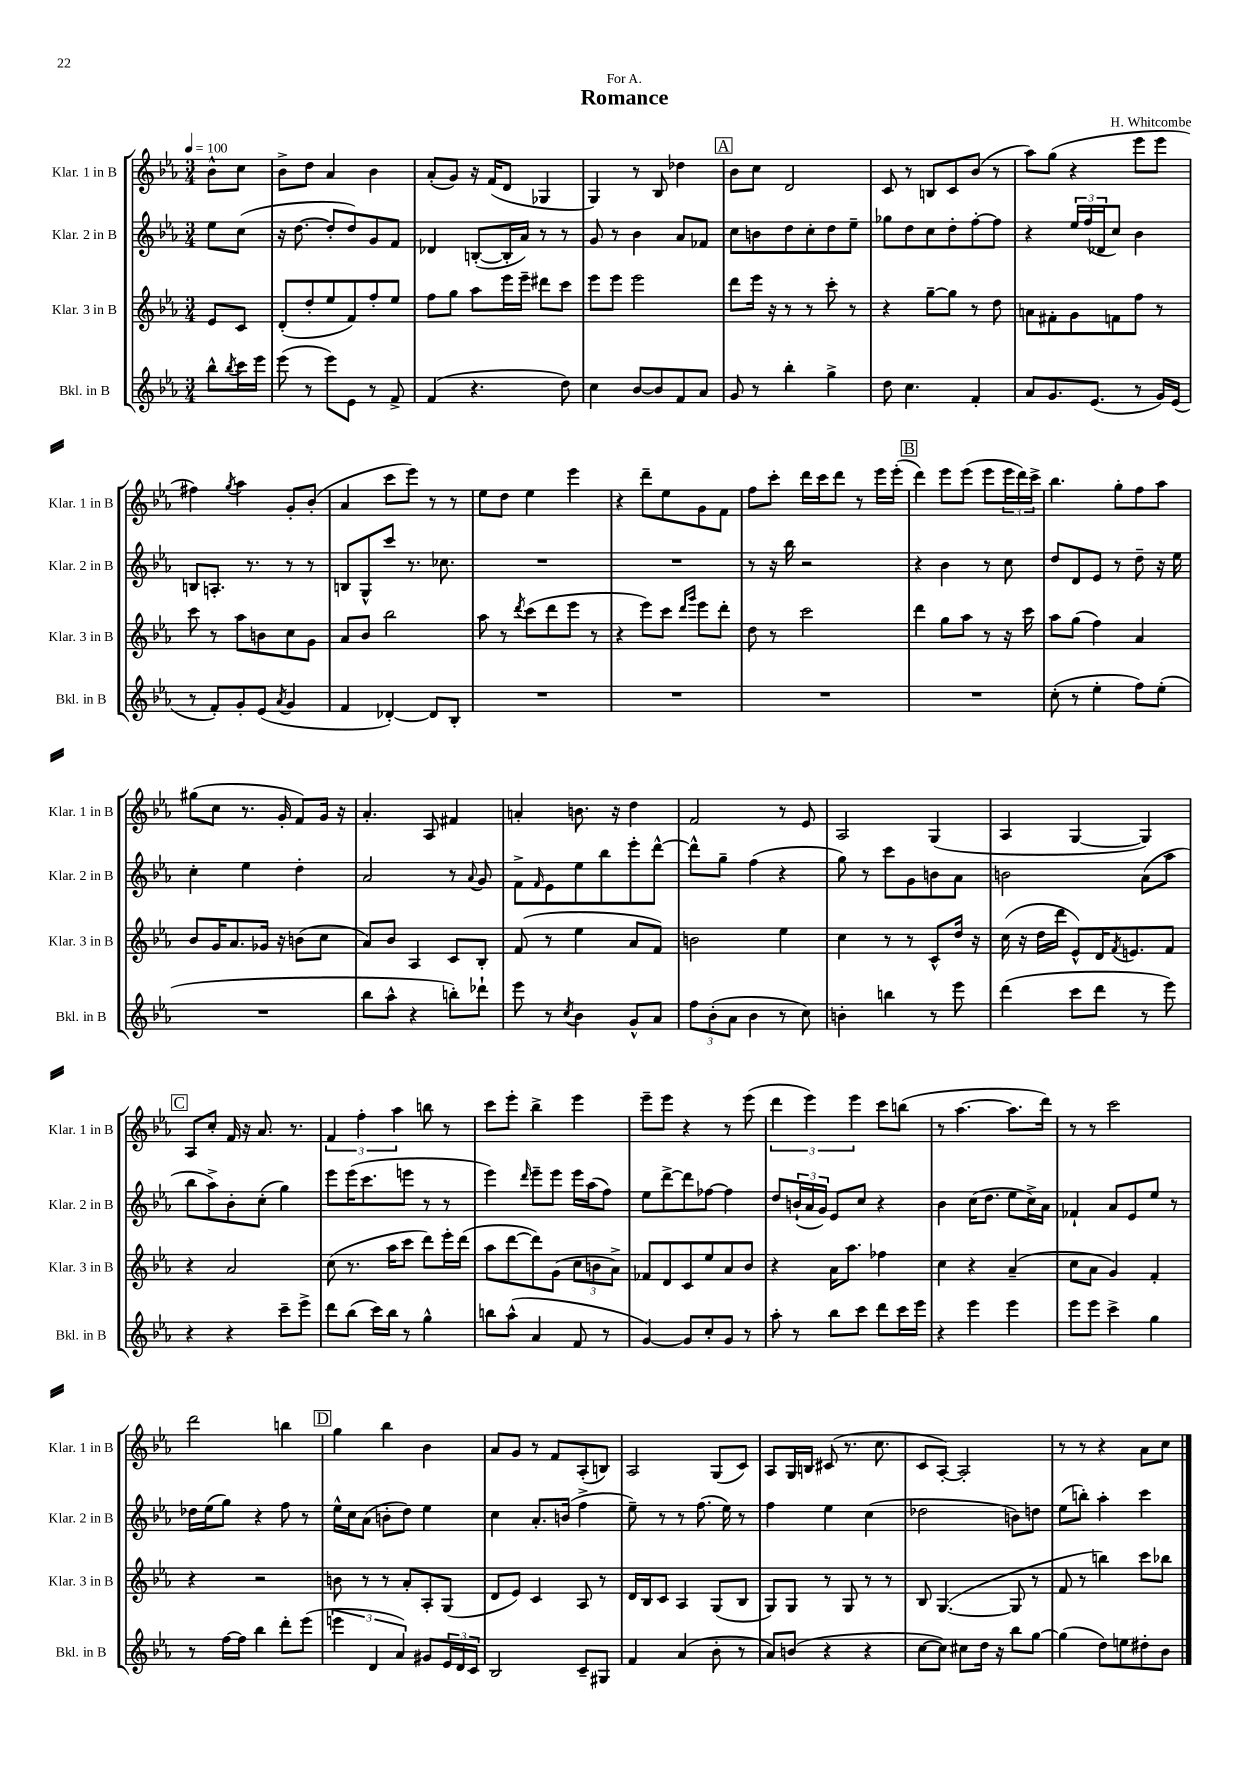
\header { title = "Romance" composer = "H. Whitcombe" dedication = "For A." }
<<
\new StaffGroup <<
\new Staff = "s0" \with { instrumentName = "Klar. 1 in B" shortInstrumentName = "Klar. 1 in B" } {
    \clef treble \key ees \major \numericTimeSignature \time 3/4 \partial 4 \tempo 4 = 100
    bes'8-^ c''8 |
    bes'8-> d''8 aes'4 bes'4 |
    aes'8-.( g'8) r16 f'16( d'8 ges4 |
    g4) r8 bes8 des''4 |
    \mark \markup { \box "A" } bes'8 c''8 d'2 |
    c'8 r8 b8 c'8 bes'8( r8 |
    aes''8) g''8( r4 ees'''8 ees'''8 |
    fis''4) \acciaccatura { g''8 } aes''4 g'8-. bes'8-.( |
    aes'4 c'''8 ees'''8) r8 r8 |
    ees''8 d''8 ees''4 ees'''4 |
    r4 d'''8-- ees''8 g'8 f'8 |
    f''8 c'''8-. d'''16 c'''16 d'''8 r8 ees'''16 ees'''16-.( |
    \mark \markup { \box "B" } d'''4) ees'''8 ees'''8( ees'''8 \tuplet 3/2 { ees'''16 d'''16) c'''16-> } |
    bes''4. g''8-. f''8 aes''8 |
    gis''8( c''8 r8. g'16-. f'8) g'16 r16 |
    aes'4.-. aes8 fis'4 |
    a'4-. b'8. r16 d''4 |
    f'2 r8 ees'8 |
    aes2 g4( |
    aes4 g4~ g4) |
    \mark \markup { \box "C" } aes8 c''8-. f'16 r16 aes'8. r8. |
    \tuplet 3/2 { f'4 f''4-. aes''4 } b''8 r8 |
    c'''8 ees'''8-. bes''4-> ees'''4 |
    ees'''8-- ees'''8 r4 r8 ees'''8( |
    \tuplet 3/2 { d'''4 ees'''4) ees'''4 } c'''8 b''8( |
    r8 aes''4.~ aes''8. d'''16) |
    r8 r8 c'''2 |
    d'''2 b''4 |
    \mark \markup { \box "D" } g''4 bes''4 bes'4 |
    aes'8 g'8 r8 f'8 aes8-.( b8) |
    aes2 g8( c'8) |
    aes8 g16 b16 cis'8( r8. c''8. |
    c'8 aes8~-.) aes2-. |
    r8 r8 r4 aes'8 c''8 \bar "|." |
}
\new Staff = "s1" \with { instrumentName = "Klar. 2 in B" shortInstrumentName = "Klar. 2 in B" } {
    \clef treble \key ees \major \numericTimeSignature \time 3/4 \partial 4
    ees''8 c''8( |
    r16 d''8.~ d''8-. d''8) g'8 f'8 |
    des'4 b8~-.( b16-. aes'16) r8 r8 |
    g'8 r8 bes'4 aes'8 fes'8 |
    \mark \markup { \box "A" } c''8 b'8 d''8 c''8-. d''8 ees''8-- |
    ges''8 d''8 c''8 d''8-. f''8~-. f''8 |
    r4 \tuplet 3/2 { ees''16 f''16( des'16 } c''8) bes'4 |
    b8 a8.-. r8. r8 r8 |
    b8 g8-^ c'''8 r8. ces''8. |
    R2. |
    R2. |
    r8 r16 bes''16 r2 |
    \mark \markup { \box "B" } r4 bes'4 r8 c''8 |
    d''8 d'8 ees'8 r8 d''8-- r16 ees''16 |
    c''4-. ees''4 d''4-. |
    aes'2 r8 \appoggiatura { aes'8 } g'8 |
    f'8-> \grace { f'16 } ees'8 ees''8 bes''8 ees'''8-. d'''8~-^ |
    d'''8-^ g''8-- f''4( r4 |
    g''8) r8 c'''8 g'8 b'8 aes'8 |
    b'2 aes'8( aes''8 |
    \mark \markup { \box "C" } bes''8 aes''8->) bes'8-. c''8-.( g''4) |
    ees'''8 ees'''16( c'''8. e'''8 r8 r8 |
    ees'''4) \grace { d'''16 } ees'''8-- ees'''8 ees'''16 aes''16( f''8) |
    ees''8 d'''8~-> d'''8 fes''8~ fes''4 |
    d''8 \tuplet 3/2 { b'16-!( aes'16 g'16) } ees'8 c''8 r4 |
    bes'4 c''16( d''8. ees''8 c''16->) aes'16 |
    fes'4-! aes'8 ees'8 ees''8 r8 |
    des''16 ees''16( g''8) r4 f''8 r8 |
    \mark \markup { \box "D" } ees''16-^ c''16 aes'8( b'8-. d''8) ees''4 |
    c''4 aes'8.-. b'16( f''4-> |
    ees''8--) r8 r8 f''8.( ees''16) r8 |
    f''4 ees''4 c''4( |
    des''2 b'8) d''8 |
    ees''8( b''8-.) aes''4-. c'''4 \bar "|." |
}
\new Staff = "s2" \with { instrumentName = "Klar. 3 in B" shortInstrumentName = "Klar. 3 in B" } {
    \clef treble \key ees \major \numericTimeSignature \time 3/4 \partial 4
    ees'8 c'8 |
    d'8-.( d''8-. ees''8 f'8) f''8-. ees''8 |
    f''8 g''8 aes''8 ees'''16 ees'''16-- dis'''8 c'''8 |
    ees'''8 ees'''8 ees'''2 |
    \mark \markup { \box "A" } d'''8 ees'''16 r16 r8 r8 c'''8-. r8 |
    r4 g''8~-- g''8 r8 d''8 |
    a'8 fis'8-. g'8 f'8 f''8 r8 |
    c'''8 r8 aes''8 b'8 c''8 g'8 |
    aes'8 bes'8 bes''2 |
    aes''8 r8 \acciaccatura { d'''8 } c'''8( d'''8 ees'''8 r8 |
    r4 ees'''8) c'''8 \grace { d'''16 g'''16 } ees'''8 d'''8-. |
    d''8 r8 c'''2 |
    \mark \markup { \box "B" } d'''4 g''8 aes''8 r8 r16 c'''16 |
    aes''8 g''8( f''4) aes'4 |
    bes'8 g'16 aes'8. ges'16 r16 b'8( c''8 |
    aes'8) bes'8 aes4 c'8 bes8-. |
    f'8( r8 ees''4 aes'8 f'8) |
    b'2 ees''4 |
    c''4 r8 r8 c'8-^ d''16 r16 |
    c''16( r16 d''16 d'''16 ees'8-^) d'16 \acciaccatura { f'8 } e'8. f'8 |
    \mark \markup { \box "C" } r4 aes'2 |
    c''8( r8. aes''16 c'''8 d'''8) ees'''16-. d'''16( |
    aes''8 d'''8~ d'''8) g'8( \tuplet 3/2 { c''8 b'8 aes'8->) } |
    fes'8 d'8 c'8 ees''8 aes'8 bes'8 |
    r4 aes'16 aes''8. fes''4 |
    c''4 r4 aes'4--( |
    c''8 aes'8 g'4) f'4-. |
    r4 r2 |
    \mark \markup { \box "D" } b'8 r8 r8 aes'8-. aes8-. g8( |
    d'8 ees'8) c'4 aes8 r8 |
    d'16 bes16 c'8 aes4 g8( bes8 |
    g8) g8 r8 g8 r8 r8 |
    bes8 g4.~( g8 r8 |
    f'8 r8 b''4) c'''8 bes''8 \bar "|." |
}
\new Staff = "s3" \with { instrumentName = "Bkl. in B" shortInstrumentName = "Bkl. in B" } {
    \clef treble \key ees \major \numericTimeSignature \time 3/4 \partial 4
    bes''8-^ \acciaccatura { bes''8 } c'''16 ees'''16 |
    ees'''8( r8 ees'''8) ees'8 r8 f'8-> |
    f'4( r4. d''8) |
    c''4 bes'8~ bes'8 f'8 aes'8 |
    \mark \markup { \box "A" } g'8 r8 bes''4-. g''4-> |
    d''8 c''4. f'4-. |
    aes'8 g'8. ees'8.( r8 g'16) ees'16( |
    r8 f'8-.) g'8-. ees'8( \acciaccatura { aes'8 } g'4 |
    f'4 des'4~-.) des'8 bes8-. |
    R2. |
    R2. |
    R2. |
    \mark \markup { \box "B" } R2. |
    c''8-.( r8 ees''4-. f''8) ees''8-.( |
    R2. |
    bes''8 aes''8-^ r4 b''8-.) des'''8-! |
    ees'''8 r8 \acciaccatura { c''8 } bes'4 g'8-^ aes'8 |
    \tuplet 3/2 { f''8 bes'8-.( aes'8 } bes'4 r8 c''8) |
    b'4-. b''4 r8 ees'''8 |
    d'''4( c'''8 d'''8 r8 ees'''8) |
    \mark \markup { \box "C" } r4 r4 c'''8-- ees'''8-> |
    d'''8 bes''8( c'''16) bes''16 r8 g''4-^ |
    b''8 aes''8-^( aes'4 f'8 r8 |
    g'4~) g'8 c''8-. g'8 r8 |
    aes''8-. r8 bes''8 c'''8 d'''8 c'''16 ees'''16 |
    r4 ees'''4 ees'''4 |
    ees'''8 ees'''8 c'''4-> g''4 |
    r8 f''16~ f''16 bes''4 d'''8-. ees'''8( |
    \mark \markup { \box "D" } \tuplet 3/2 { e'''4 d'4 aes'4) } gis'8 \tuplet 3/2 { ees'16 d'16 c'16 } |
    bes2 c'8-- gis8 |
    f'4 aes'4( bes'8-. r8 |
    aes'8) b'8( r4 r4 |
    c''8~ c''8) cis''8 d''16 r16 bes''8 g''8~ |
    g''4( d''8) e''8 dis''8-. bes'8 \bar "|." |
}
>>
>>
\layout { \context { \Score \remove "Bar_number_engraver" } }
